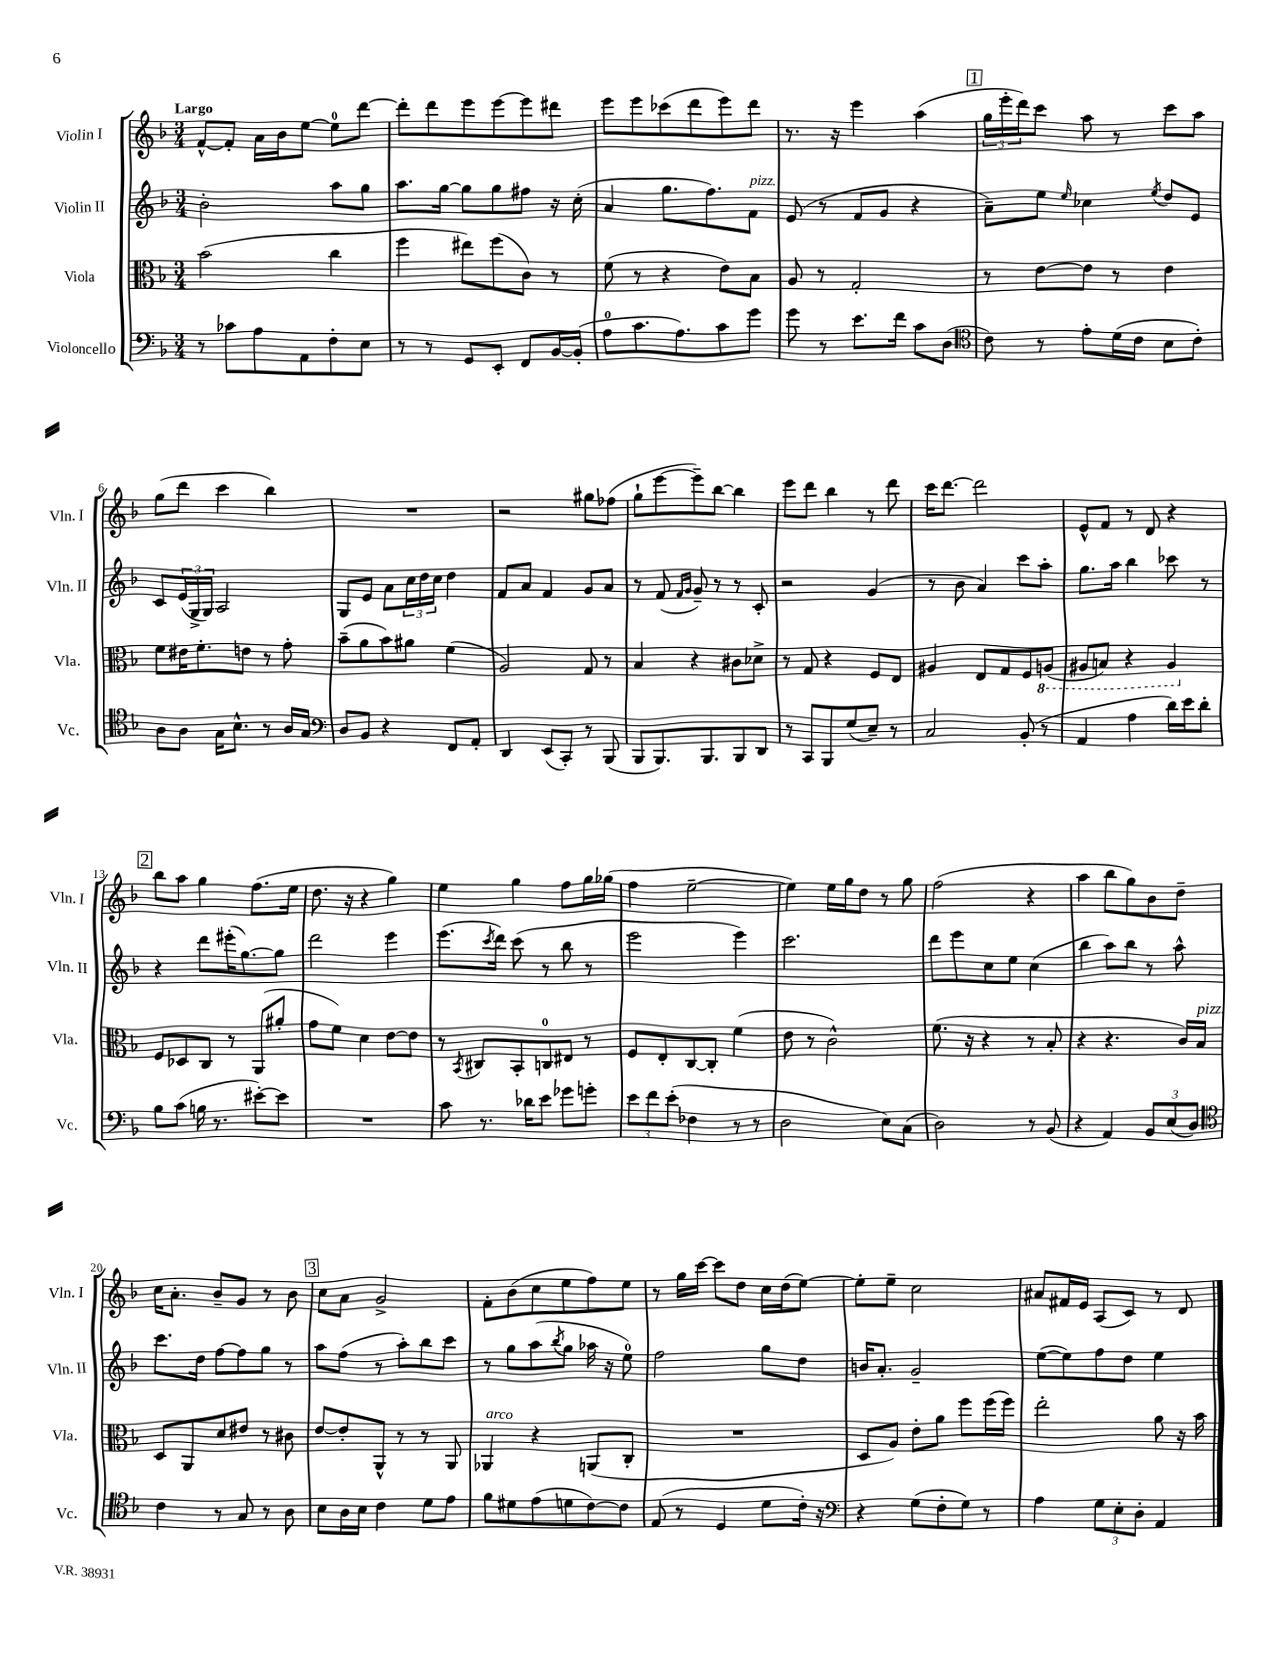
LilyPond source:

<<
\new StaffGroup <<
\new Staff = "s0" \with { instrumentName = "Violin I" shortInstrumentName = "Vln. I" } {
    \clef treble \key f \major \numericTimeSignature \time 3/4 \tempo "Largo"
    f'8~-^ f'8-. a'16 bes'16 e''8~ e''8-0 d'''8~ |
    d'''8-. d'''8 e'''8 e'''8~ e'''8 dis'''8 |
    e'''8 e'''8 ces'''8( d'''8 e'''8) d'''8 |
    r8. r16 e'''4 a''4( |
    \mark \markup { \box "1" } \tuplet 3/2 { g''16 e'''16-. d'''16) } c'''8 a''8 r8 c'''8 a''8 |
    g''8( d'''8 c'''4 bes''4) |
    R2. |
    r2 gis''8 fes''8( |
    g''8-! e'''8~ e'''8--) bes''8~ bes''4 |
    e'''8 d'''8 bes''4 r8 d'''8 |
    c'''16 d'''8.~ d'''2 |
    e'8-^ f'8 r8 d'8 r4 |
    \mark \markup { \box "2" } bes''8 a''8 g''4 f''8.( e''16 |
    d''8. r16 r4 g''4) |
    e''4 g''4 f''8 g''16 ges''16( |
    f''4 e''2~-- |
    e''4) e''16 g''16 d''8 r8 g''8 |
    f''2( r4 |
    a''4 bes''8 g''8) bes'8 d''8-- |
    c''16 a'8.-. bes'8-- g'8 r8 bes'8 |
    \mark \markup { \box "3" } c''8 a'8 g'2-> |
    f'8-. bes'8( c''8 e''8 f''8) e''8 |
    r8 g''16 c'''16~ c'''8 d''8 c''16 d''16( e''8~) |
    e''8-. e''8-- c''2 |
    ais'8 fis'16 e'16 a8( c'8) r8 d'8 \bar "|." |
}
\new Staff = "s1" \with { instrumentName = "Violin II" shortInstrumentName = "Vln. II" } {
    \clef treble \key f \major \numericTimeSignature \time 3/4
    bes'2-. a''8 g''8 |
    a''8. g''16~ g''8 g''8 fis''8 r16 c''16-.( |
    a'4 g''8. f''8.) f'8^\markup { \italic "pizz." } |
    e'8( r8 f'8 g'8 r4 |
    \mark \markup { \box "1" } a'8--) e''8 \grace { e''16 } ces''4 \acciaccatura { e''8 } d''8 e'8 |
    c'8 \tuplet 3/2 { e'16( g16-> g16) } a2 |
    g8 e'8 a'8 \tuplet 3/2 { c''16 d''16 c''16 } d''4 |
    f'8 a'8 f'4 g'8 a'8 |
    r8 f'8( \grace { f'16 g'16 } g'8--) r8 r8 c'8-. |
    r2 g'4( |
    r8 bes'8 a'4) c'''8 a''8-. |
    g''8. a''16 bes''4 ces'''8 r8 |
    \mark \markup { \box "2" } r4 d'''8 eis'''16-.( g''8.~) g''8 |
    d'''2 e'''4 |
    e'''8.( \acciaccatura { c'''8 } d'''16) c'''8( r8 bes''8 r8 |
    e'''2 e'''4) |
    c'''2. |
    d'''8 e'''8 c''8 e''8 c''4( |
    bes''4 a''8) bes''8 r8 a''8-^ |
    c'''8. d''16 f''8~ f''8 g''8 r8 |
    \mark \markup { \box "3" } a''8 f''8( r8 a''8-.) bes''8 c'''8 |
    r8 g''8 a''8( \acciaccatura { bes''8 } g''8 aes''16 r16 e''8-0) |
    f''2 g''8 d''8 |
    b'16 a'8.-. g'2-- |
    e''8~( e''8) f''8 d''8 e''4 \bar "|." |
}
\new Staff = "s2" \with { instrumentName = "Viola" shortInstrumentName = "Vla." } {
    \clef alto \key f \major \numericTimeSignature \time 3/4
    bes'2( c''4 |
    f''4 eis''8) f''8( c'8) r8 |
    f'8( r8 r4 e'8) bes8 |
    a8 r8 g2-. |
    \mark \markup { \box "1" } r8 e'8~ e'8 r8 e'4 |
    f'8 eis'16 f'8.-. e'8 r8 g'8-. |
    bes'8--( a'8 bes'8) ais'8 f'4( |
    a2) g8 r8 |
    bes4 r4 cis'8 des'8-> |
    r8 g8 r4 f8 e8 |
    ais4 e8 g8 f8 \ottava #-1 a,!8( |
    ais,8 b,8) r4 ais,4 \ottava #0 |
    \mark \markup { \box "2" } f8 des8 c8 r8 a,8( ais'8-. |
    g'8 f'8) d'4 e'8~ e'8 |
    r8 \acciaccatura { bes,8 } cis8 bes,8-. c8-0 eis8 r8 |
    f8 e8-. c8~ c8-. f'4( |
    e'8 r8 c'2-^) |
    f'8.( r16 r4 r8 bes8-. |
    r4 r4. c'16) bes16^\markup { \italic "pizz." } |
    d8 a,8 d'8 eis'8 r8 cis'8 |
    \mark \markup { \box "3" } e'8~ e'8-. a,8-^ r8 r8 a,8 |
    aes,4^\markup { \italic "arco" } r4 a,8( c8-. |
    R2. |
    d8 a8) e'8-. a'8 f''8 f''16( f''16) |
    e''2-. a'8 r16 bes'16 \bar "|." |
}
\new Staff = "s3" \with { instrumentName = "Violoncello" shortInstrumentName = "Vc." } {
    \clef bass \key f \major \numericTimeSignature \time 3/4
    r8 ces'8 a8 a,8 f8-. e8 |
    r8 r8 g,8 e,8-. f,8 bes,16~ bes,16-.( |
    a8-0 c'8. a8.) c'8 g'8 |
    g'8 r8 e'8. f'16 c'8 d8( |
    \mark \markup { \box "1" } \clef tenor c'8) r8 e'8-. d'16( c'16 bes8 c'8-.) |
    a8 a8 g16 bes8.-^ r8 a16 g16 |
    \clef bass d8 bes,8 r4 f,8 a,8-. |
    d,4 e,8( c,8-.) r8 bes,,8( |
    bes,,8 bes,,8.) bes,,8. bes,,8 d,8 |
    r8 c,8 bes,,8 g8( e8--) r8 |
    c2 bes,8-.( r8 |
    a,4 a4 d'16) e'16 d'8-. |
    \mark \markup { \box "2" } bes8 c'8( b16 r8. eis'8~-.) eis'8 |
    R2. |
    c'8 r8. des'16 e'8 ges'8 g'8-. |
    \tuplet 3/2 { e'8 f'8 e'8-.( } fes4 r8 r8 |
    d2 e8) c8( |
    d2) r8 bes,8( |
    r4 a,4) \tuplet 3/2 { bes,8 e8( d8) } |
    \clef tenor c'4 r8 g8 r8 a8 |
    \mark \markup { \box "3" } bes8 a16 bes16 c'4 d'8 e'8 |
    f'8 dis'8 e'8( d'8 c'8~) c'8 |
    e8( r8 d4 d'8 c'16-.) r16 |
    \clef bass r4 g8( f8-. g8) r8 |
    a4 \tuplet 3/2 { g8 e8-. d8-. } a,4 \bar "|." |
}
>>
>>
